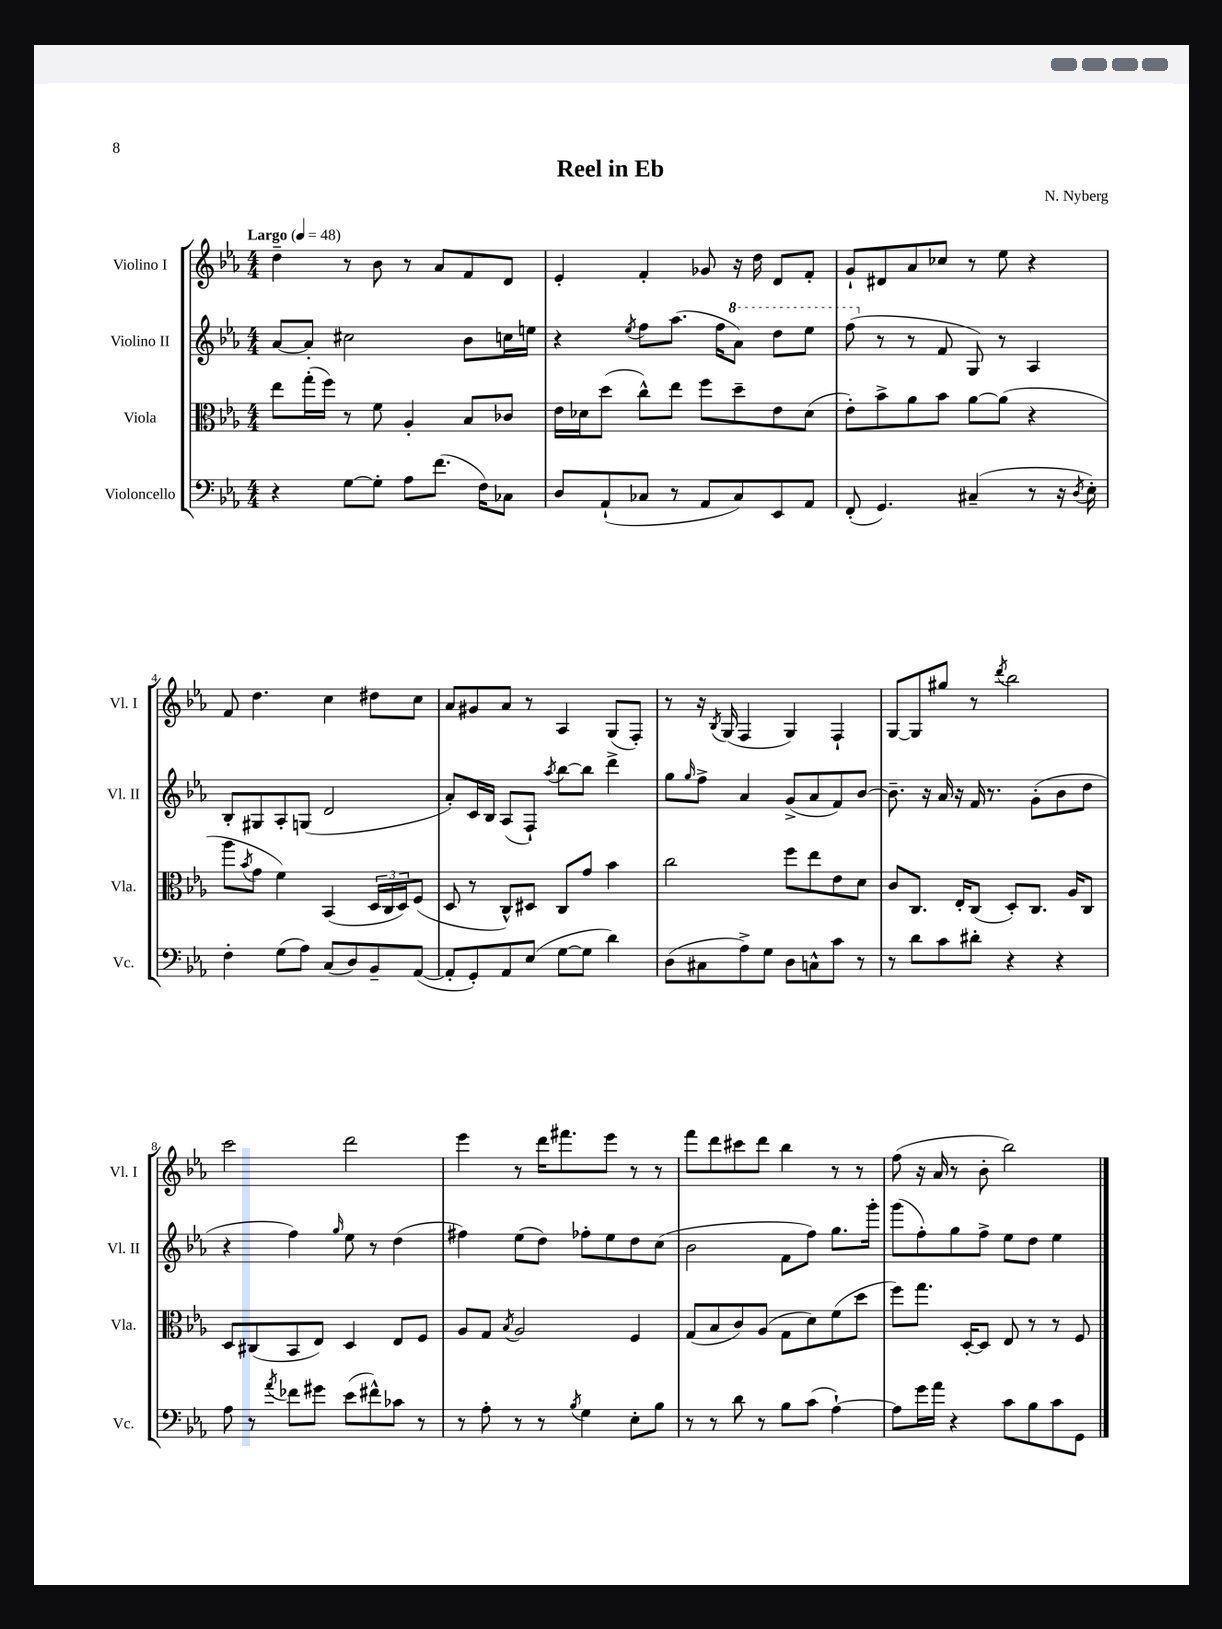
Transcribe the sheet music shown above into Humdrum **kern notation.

**kern	**kern	**kern	**kern
*staff4	*staff3	*staff2	*staff1
*clefF4	*clefC3	*clefG2	*clefG2
*k[b-e-a-]	*k[b-e-a-]	*k[b-e-a-]	*k[b-e-a-]
*M4/4	*M4/4	*M4/4	*M4/4
*MM48	*MM48	*MM48	*MM48
4r	8ee-\L	[8a-/L	4dd~\
.	(16gg'\L	8a-'/]J	.
.	16ff\JJ)	.	.
[8G\L	8r	2cc#\	8r
8G'\]J	8f\	.	8b-\
8A-\L	4A-'/	.	8r
(8.f\J	.	.	8a-/L
.	8B-/L	8b-\L	8f/
16F\LK)	.	.	.
8C-\J	8c-/J	16cc\L	8d/J
.	.	16ee\JJ	.
=	=	=	=
8D/L	16e-\LL	4r	4e-'/
.	16d-\J	.	.
(8AA-`/	(8dd\J	.	.
.	.	8qee-/	.
8C-/J	8cc^^\L)	8ff\L	4f'/
8r	8ee-\J	(8.aa-\J	.
8AA-/L	8ff\L	.	8g-/
.	.	16ff\LK	.
8C-/)	8dd~\	8aa-\J)	16r
.	.	.	16dd\
8EE-/	8e-\	8ddd\L	8d/L
8AA-/J	(8d-\J	8eee-\J	8f'/J
=	=	=	=
(8FF'/	8e-'\L)	(8fff\	8g`/L
4.GG/)	8b-^\	8r	8d#/
.	8a-\	8r	8a-/
.	8b-\J	8f/	8cc-/J
(4C#~/	[8a-\L	8G/)	8r
.	(8a-\]J	8r	8ee-\
8r	4r	4A-/	4r
16r	.	.	.
8qD/	.	.	.
16E-'\)	.	.	.
=	=	=	=
4F'\	8aa-\L	8B-'/L	8f/
.	8qb-/	.	.
.	8g\J	8G#/	4.dd\
(8G\L	4f\)	8A-'/	.
8A-\J)	.	(8G/J	.
(8C/L	(4BB-/	2d/	4cc\
8D/)	.	.	.
8BB-~/	24D/LL	.	8dd#\L
.	24C/	.	.
.	24D/J)	.	.
([8AA-/J	(8F/J	.	8cc\J
=	=	=	=
8AA-'/]L	8D/	8a-'/L)	8a-/L
8GG'/)	8r	16c/L	8g#/
.	.	16B-/JJ	.
8AA-/	8C^^/L)	(8A-/L	8a-/J
(8E-/J	8D#/J	8F`/J)	8r
.	.	8qaa-/	.
[8G\L	8C/L	[8bb-\L	4A-/
8G\]J	8g/J	8bb-\]J	.
4d\)	4b-\	4ddd^\	(8G/L
.	.	.	8F'/J)
=	=	=	=
(8D\L	2cc\	8gg\L	8r
.	.	16qqgg/	.
8C#\	.	8ff^\J	16r
.	.	.	8qB-/
.	.	.	(16G/
8A-^\)	.	4a-/	4F/
8G\J	.	.	.
8D\L	8ff\L	(8g^/L	4G/)
8C^^\	8ee-\	8a-/	.
8c\J	8e-\	8f/)	4F`/
8r	8d\J	[8b-/J	.
=	=	=	=
8r	8c/L	8.b-~\]	[8G/L
8d\L	8.C/J	.	8G/]
.	.	16r	.
8c\	.	16a-/	8gg#/J
.	16E-'/LK	16r	.
8d#'\J	(8C/J	16f/	8r
.	.	8.r	.
.	.	.	8qddd/
4r	8D'/L)	.	2bb-\
.	8.C/J	(8g'\L	.
4r	.	8b-\	.
.	16A-/LK	.	.
.	8C/J	8dd\J	.
=	=	=	=
8A-\	8D/L	4r	2ccc\
8r	(8C#/	.	.
8qa-/	.	.	.
8f-\L	8BB-/	4ff\)	.
8g#\J	8E-/J)	.	.
.	.	16qqgg/	.
(8e-\L	4D/	8ee-\	2ddd\
8f#^^\)	.	8r	.
8c-\J	8E-/L	(4dd\	.
8r	8F/J	.	.
=	=	=	=
8r	8A-/L	4ff#\)	4eee-\
8A-'\	8G/J	.	.
.	8qB-/	.	.
8r	2A-/	(8ee-\L	8r
8r	.	8dd\J)	16ddd\LK
.	.	.	8.fff#\
8qB-/	.	.	.
4G\	.	8ff-'\L	.
.	.	8ee-\	8eee-\J
8E-'\L	4F/	8dd\	8r
8B-\J	.	(8cc\J	8r
=	=	=	=
8r	(8G/L	2b-\	8fff\L
8r	8B-/	.	8ddd\
8d\	8c/)	.	8ccc#\
8r	(8A-/J	.	8ddd\J
8B-\L	8G\L	8f\L	4bb-\
(8c\J	8d\)	8ff\J)	.
[4A-`\)	(8f\	8.gg\L	8r
.	8dd\J	.	8r
.	.	16ggg'\Jk	.
=	=	=	=
8A-\]L	8ff\L)	(8ggg\L	(8ff\
16g\L	8.gg\J	8ff'\)	16r
16a-\JJ	.	.	16a-/
4r	.	8gg\	8r
.	[16D'/LK	.	.
.	8D/]J	8ff^\J	8b-'\
8c\L	8E-/	8ee-\L	2bb-\)
8B-\	8r	8dd\J	.
8c\	8r	4ee-\	.
8GG\J	8F/	.	.
==	==	==	==
*-	*-	*-	*-
